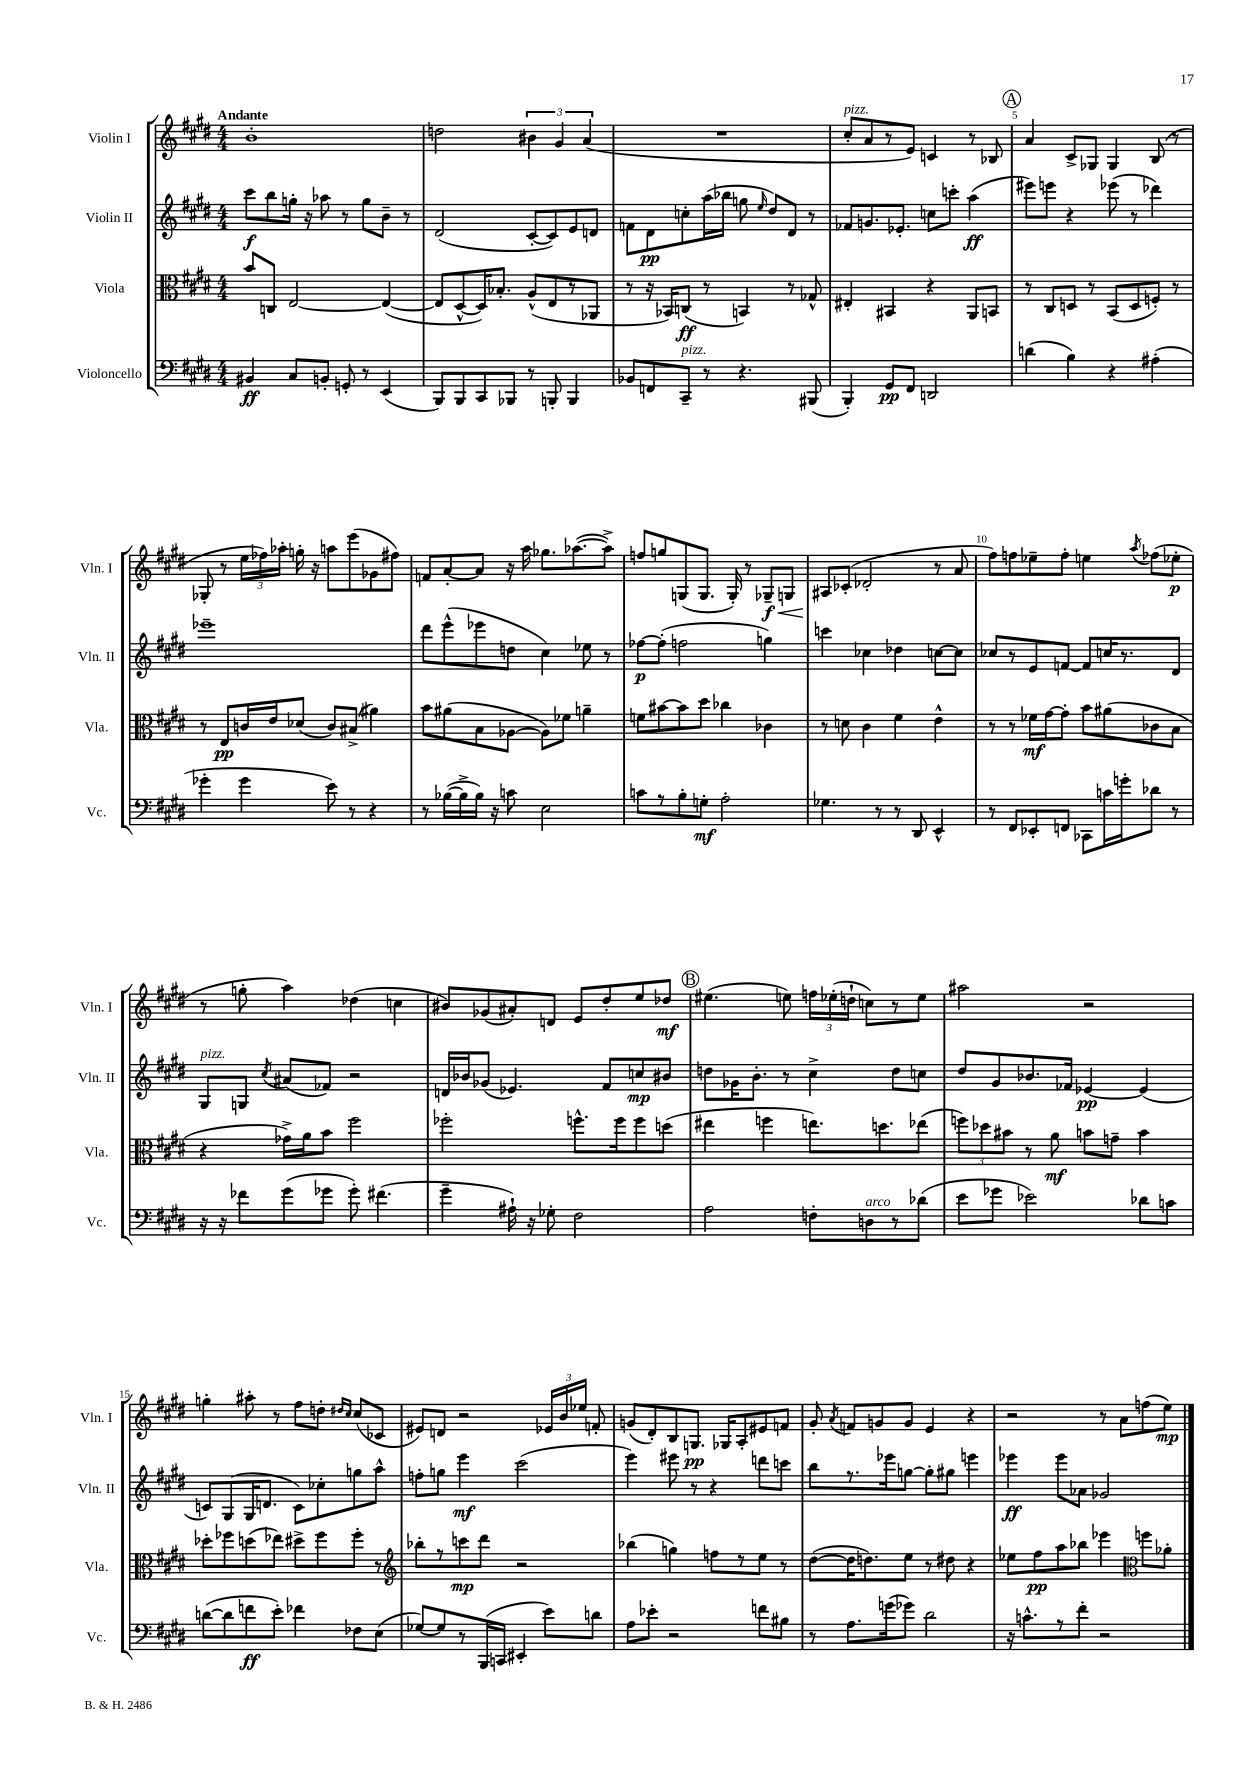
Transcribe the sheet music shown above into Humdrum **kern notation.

**kern	**kern	**kern	**kern
*staff4	*staff3	*staff2	*staff1
*clefF4	*clefC3	*clefG2	*clefG2
*k[f#c#g#d#]	*k[f#c#g#d#]	*k[f#c#g#d#]	*k[f#c#g#d#]
*M4/4	*M4/4	*M4/4	*M4/4
4BB#	8b	8ccc#	1b'
.	8C	8bb	.
8C#	[2E	16gg'	.
.	.	16r	.
8BB'	.	8aa-	.
8GG'	.	8r	.
8r	.	8gg	.
(4EE	(4E_	8b~	.
.	.	8r	.
=	=	=	=
8BBB)	8E]	(2d#	2dd
8BBB	[8D#^^	.	.
8CC#	16D#])	.	.
.	8.B-'	.	.
8BBB-	.	.	.
8r	(8A^^	[8c#'	6b#
8BBB'	8E	8c#])	.
.	.	.	6g#
4BBB	8r	8e	.
.	.	.	(6a
.	8AA-	8d	.
=	=	=	=
8BB-	8r	8f	1r
8FF	16r	8d#	.
.	16BB-)	.	.
8CC#~	(8C	8cc'	.
8r	8r	(16aa	.
.	.	16bb-	.
4.r	4BB)	8gg	.
.	.	16qqee	.
.	.	8dd#)	.
.	8r	8d#	.
(8BBB#	8G-^^	8r	.
=	=	=	=
4BBB')	4E#'	8f-	8cc#'
.	.	8.g	8a
8GG#	4BB#	.	8r
.	.	8.e-'	.
8FF#	.	.	8e)
2DD	4r	8cc	4c
.	.	8ccc'	.
.	8AA	(4aa	8r
.	8BB	.	8B-
=	=	=	=
(4d	8r	8eee#)	4a
.	8C#	8eee	.
4B)	8D	4r	8c#^
.	8r	.	8G-
4r	(8BB	(8eee-	4G-
.	8D	8r	.
(4A#'	8F')	4ddd-)	(8B
.	8r	.	8r
=	=	=	=
4g-'	8r	1eee-~	8G-'
.	8E	.	8r
4g-	16c	.	24ee
.	.	.	24ff-)
.	16e	.	.
.	.	.	24aa-'
.	(8d-	.	16gg'
.	.	.	16r
8e)	8c)	.	8aa
8r	(8B#^	.	(8eee
4r	4a#)	.	8g-
.	.	.	8ff#)
=	=	=	=
8r	8b	8ddd#	8f
([16B-	(8a#	(8eee^^	[8a'
16B-^]	.	.	.
16B-)	8B	8eee-	8a]
16r	.	.	.
8c	[8A-	8dd	16r
.	.	.	16aa
2E	8A-])	4cc#)	8.gg-
.	8f-	.	.
.	.	.	([8.aa-
.	4a~	8ee-	.
.	.	8r	8aa-^])
=	=	=	=
8c	8f	[8ff-	8ff
8r	[8b#	(8ff-']	8gg
8B'	8b#]	2ff	(8G
8G'	8dd#	.	8.G
2A'	4cc-	.	.
.	.	.	16G')
.	.	.	8r
.	4c-	4gg)	8G-~
.	.	.	8G
=	=	=	=
4.G-	8r	4ccc	8A#
.	8d	.	(8c-'
.	4c#	4cc-	2d-'
8r	.	.	.
8r	4f#	4dd-	.
8DD#	.	.	.
4EE^^	4e^^	[8cc	8r
.	.	8cc]	8a
=	=	=	=
8r	8r	8cc-	8ff#)
8FF#	8r	8r	8ff
8EE-'	16f-	8e	8ee-~
.	[16g#	.	.
8FF	8g#']	[8f	8ff'
8CC-	8b	8f]	4ee
16c	(8a#	16cc	.
16g'	.	8.r	.
.	.	.	8qaa
8d-	8c-	.	(8ff-
8r	8B	8d#	8ee-'
=	=	=	=
16r	4r	8G#	8r
16r	.	.	.
8f-	.	8G	8gg'
.	.	8qcc#	.
(8g#	16g-^)	(8a#	4aa)
.	16a	.	.
8g-	8b	8f-)	.
8g-')	2ff#	2r	(4dd-
(4.f#	.	.	.
.	.	.	4cc
=	=	=	=
4g#~	2ff-'	16d	8b#)
.	.	16b-	.
.	.	(8g-	(8g-
16A#`)	.	4.e-)	8a#')
16r	.	.	.
8G-'	.	.	8d
2F#	8.ff^^	.	8e
.	.	8f#	8dd#'
.	16ff	.	.
.	8ff	8cc	8ee
.	(8dd	8b#	8dd-
=	=	=	=
2A	4ee#	8dd	(4.ee#
.	.	16g-	.
.	.	8.b'	.
.	4ff	.	.
.	.	8r	8ee)
8F'	8.ee)	4cc#^	24ff
.	.	.	(24ee-'
.	.	.	24dd`
8D	.	.	8cc)
.	8.dd	.	.
8r	.	8dd	8r
(8d-	(8ee-	8cc	8ee-
=	=	=	=
8e	12ff)	8dd#	2aa#
.	12dd-	.	.
8g-	.	8g#	.
.	12b#	.	.
2e-)	8r	8.b-	.
.	8a	.	.
.	.	16f-	.
.	8b	[4e-	2r
.	8g~	.	.
8d-	4b	(4e-]	.
8c	.	.	.
=	=	=	=
([8d	8dd-'	8c)	4gg'
8d]	8ff-	(8G#	.
8f	(8dd	16G#	8aa#'
.	.	8.d	.
8e')	8ee-)	.	8r
4f-	8dd#^	8c)	8ff#
.	8ff-	8cc-'	8dd'
.	.	.	16qqdd#
.	.	.	16qqcc#
8F-	8ff-'	8gg	(8cc#
(8E	8r	8aa^^	8c-
=	=	=	=
*	*clefG2	*	*
[8G-)	8bb-'	8ff'	8e#)
8G-]	8r	8gg	8d
8r	8ccc	4eee	2r
(16BBB	8ddd#	.	.
16CC	.	.	.
4EE#'	2r	(2ccc#	.
8e)	.	.	24e-
.	.	.	24b
.	.	.	24ee-
8d	.	.	8f'
=	=	=	=
8A	(4bb-	4eee)	(8g
8e-'	.	.	8d#')
2r	4gg)	8eee#	8B
.	.	8r	8.G
.	8ff	4r	.
.	.	.	16G-
.	8r	.	8A'
8f	8ee	8ddd	8e#
8B#	8r	8ccc	8f
=	=	=	=
8r	([8dd#	8bb	8g#'
.	.	.	8qa
8.A	16dd#]	8.r	8f
.	8.dd)	.	.
.	.	.	8g
(16g	.	16eee-	.
8g-)	8ee	[8gg	8g
2d#	8r	8gg']	4e
.	8dd#	8gg#	.
.	4r	4eee	4r
=	=	=	=
16r	8ee-	4eee-	2r
8.c^^	.	.	.
.	8ff#	.	.
8r	8aa	8eee-	.
8f#'	8bb-	8a-	.
2r	4eee-	2g-	8r
.	.	.	8a
*	*clefC3	*	*
.	8ff	.	(8ff
.	8a-'	.	8ee)
==	==	==	==
*-	*-	*-	*-
